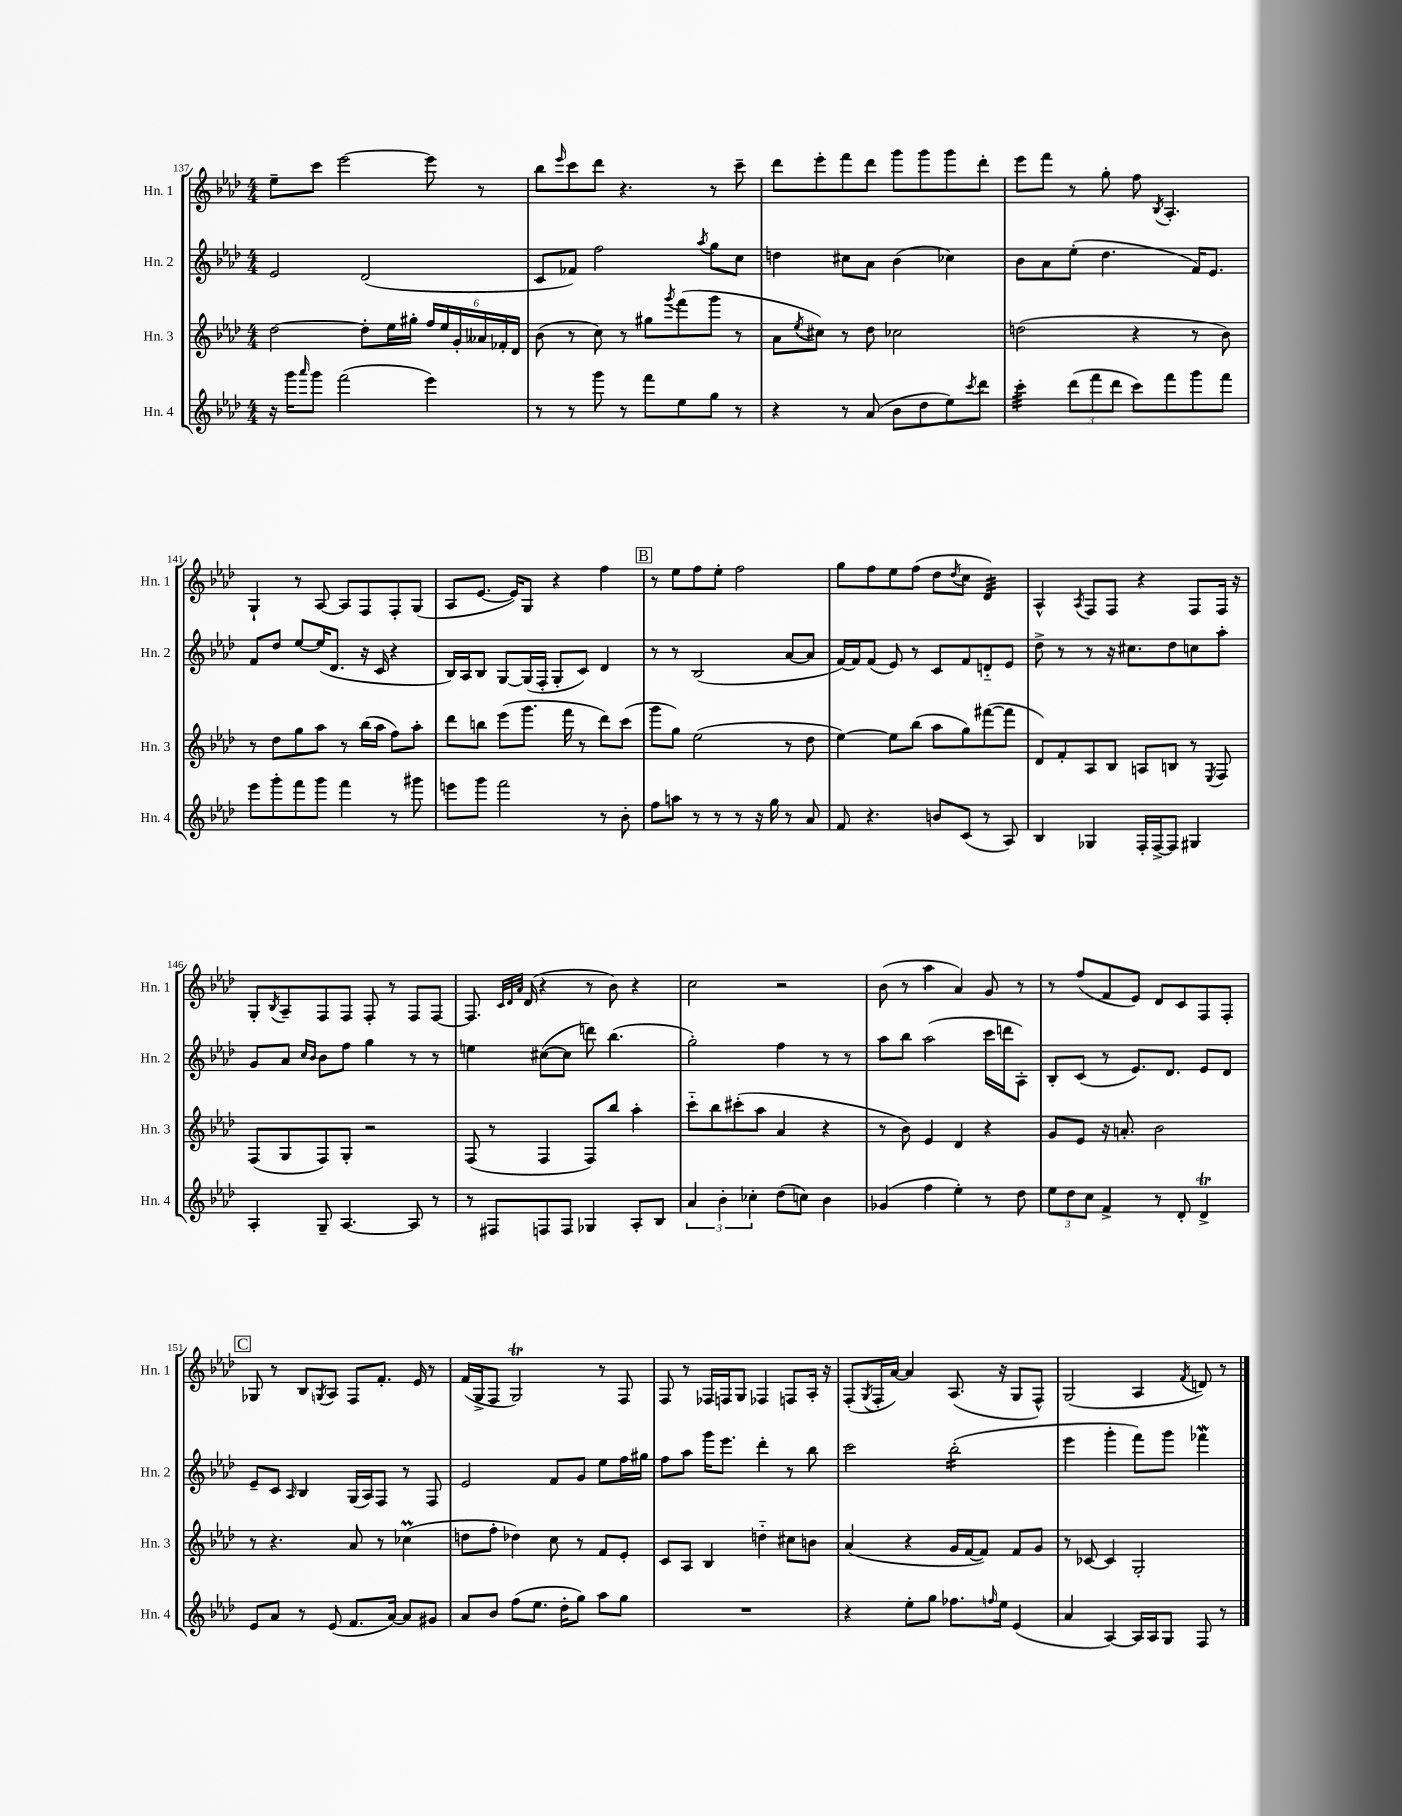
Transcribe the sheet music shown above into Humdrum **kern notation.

**kern	**kern	**kern	**kern
*staff4	*staff3	*staff2	*staff1
*clefG2	*clefG2	*clefG2	*clefG2
*k[b-e-a-d-]	*k[b-e-a-d-]	*k[b-e-a-d-]	*k[b-e-a-d-]
*M4/4	*M4/4	*M4/4	*M4/4
16r	[2dd-	2e-	8ee-~
16ggg	.	.	.
16qqaaa-	.	.	.
8ggg	.	.	8ccc
(2fff	.	.	[2eee-
.	8dd-']	(2d-	.
.	16ee-	.	.
.	16gg#'	.	.
4eee-)	24ff	.	8eee-]
.	24ee-	.	.
.	24g'	.	.
.	24a--	.	8r
.	24f-'	.	.
.	24d-	.	.
=	=	=	=
8r	(8b-	8c	8bb-
.	.	.	16qqeee-
8r	8r	8f-)	8ccc
8ggg	8cc)	2ff	8ddd-
8r	8r	.	4.r
8fff	8gg#	.	.
.	8qggg	.	.
8ee-	(8fff	.	.
.	.	8qaa-	.
8gg	8ggg	8gg	8r
8r	8r	8cc	8ccc~
=	=	=	=
4r	8a-	4dd	8ddd-
.	8qee-	.	.
.	8cc#)	.	8eee-'
8r	8r	8cc#	8fff
(8a-	8dd-	8a-	8ddd-
8b-	2cc-	(4b-	8ggg
8dd-	.	.	8ggg
8ee-)	.	4cc-)	8ggg
8qccc	.	.	.
8ddd-	.	.	8ddd-'
=	=	=	=
4ccc'	(2dd	8b-	8eee-
.	.	8a-	8fff
(12ddd-	.	(8ee-'	8r
12fff	.	.	.
.	.	4.dd-	8gg'
12ddd-	.	.	.
8ccc)	4r	.	8ff
.	.	.	8qB-
8fff	.	.	4.A-'
8ggg	8r	16f)	.
.	.	8.e-	.
8fff	8b-)	.	.
=	=	=	=
8eee-	8r	8f	4G`
8ggg'	8dd-	8dd-	.
8fff	8gg	[8ee-	8r
8ggg	8aa-	(16ee-]	[8A-
.	.	8.d-	.
4fff	8r	.	8A-]
.	(16bb-	16r	8F
.	16aa-	16c	.
8r	8ff)	4r	8F'
8ggg#	8aa-'	.	(8G
=	=	=	=
8eee	8ddd-	16B-)	8A-
.	.	16A-	.
8ggg	8bb	8B-	[8.e-
2fff	(8eee-	[8G	.
.	.	.	16e-])
.	8.ggg	(16G]	8G
.	.	16F'	.
.	.	8G'	4r
.	16fff	.	.
.	8r	8c)	.
8r	8ddd-)	4d-	4ff
8b-'	(8ccc	.	.
=	=	=	=
8ff	8ggg	8r	8r
8aa	8gg)	8r	8ee-
8r	(2ee-	(2B-	8ff
8r	.	.	8ee-'
8r	.	.	2ff
16r	.	.	.
16gg	.	.	.
8r	8r	[8a-	.
8a-	8dd-	8a-]	.
=	=	=	=
8f	[4ee-)	[16f)	8gg
.	.	16f]	.
4.r	.	(8f	8ff
.	8ee-]	8e-)	8ee-
.	(8bb-	8r	(8ff
8b	8aa-	8c	8dd-
.	.	.	8qdd-
(8c	8gg)	8f	8cc
8r	([8fff#	8d'~	4d-)
8A-)	8fff#]	8e-	.
=	=	=	=
4B-	8d-)	8dd-^	4A-^^
.	8f'	8r	.
.	.	.	8qA-
4G-	8A-	8r	8F
.	8B-	16r	8F
.	.	8.cc#	.
16F'	8A	.	4r
[16F^	.	.	.
8F]	8B	8dd-	.
4G#	8r	8cc	8F
.	8qE-	.	.
.	8F	8aa-'	16F
.	.	.	16r
=	=	=	=
4A-'	(8F	8g	8G'
.	.	.	8qB-
.	8G	8a-	8A-~
.	.	16qqcc	.
.	.	16qqb-	.
8G~	8F)	8b-	8F
[4.A-	8G'	8ff	8F
.	2r	4gg	8F'
.	.	.	8r
8A-]	.	8r	8F
8r	.	8r	[8F
=	=	=	=
8r	(8F	4ee	8.F]
8F#	8r	.	.
.	.	.	32qqc
.	.	.	32qqd-
.	.	.	32qqa-
.	.	.	(16d-
8F	4F	([8cc#	4r
8F	.	8cc#]	.
4G-	8F)	8ddd)	8r
.	8bb-	(4.bb-	8b-)
8A-'	4aa-'	.	4r
8B-	.	.	.
=	=	=	=
6a-	8ccc'~	2gg')	2cc
.	8bb-	.	.
6b-'	.	.	.
.	(8ccc#'	.	.
6cc-'	.	.	.
.	8aa-	.	.
(8dd-	4a-	4ff	2r
8cc)	.	.	.
4b-	4r	8r	.
.	.	8r	.
=	=	=	=
(4g-	8r	8aa-	(8b-
.	8b-)	8bb-	8r
4ff	4e-	(2aa-	4aa-
4ee-')	4d-	.	4a-)
8r	4r	16ccc	8g
.	.	16ddd	.
8dd-	.	8A-')	8r
=	=	=	=
12ee-	8g	8B-'	8r
12dd-	.	.	.
.	8e-	(8c	(8ff
12cc	.	.	.
4f^	16r	8r	8f
.	8.a'	.	.
.	.	8.e-)	8e-)
8r	2b-	.	8d-
.	.	8.d-	.
8d-'	.	.	8c
4d-^	.	8e-	8F
.	.	8d-	8F'
=	=	=	=
8e-	8r	8e-~	8G-
8a-	4.r	8c	8r
.	.	16qqA-	.
8r	.	4B-	8B-
.	.	.	8qG
(8e-	.	.	8A-
8.f	8a-	(16G	8F
.	.	16A-)	.
.	8r	8F	8.f'
[16a-)	.	.	.
8a-]	(4cc-	8r	.
.	.	.	16e-
8g#	.	8F	8r
=	=	=	=
8a-	8dd	2e-	(16f
.	.	.	16G^
8b-	8ff'	.	8F
(8ff	4dd-)	.	2G)
8.ee-	.	.	.
.	8cc	8f	.
16dd-'	.	.	.
8gg)	8r	8g	.
8aa-	8f	8ee-	8r
8gg	8e-'	16ff	8F
.	.	16gg#	.
=	=	=	=
1r	8c	8ff	8F
.	8A-	8aa-	8r
.	4B-	16ggg	16F-
.	.	8.eee-	16F
.	.	.	8G
.	4dd'~	4ddd-'	4F-
.	8cc#	8r	8F
.	8b	8bb-	16A-'
.	.	.	16r
=	=	=	=
4r	(4a-	2ccc	(8F'
.	.	.	8qG
.	.	.	16F'
.	.	.	[16a-)
8ee-'	4r	.	4a-]
8gg	.	.	.
8.ff-	16g	(2bb-'	(8.A-
.	[16f	.	.
.	8f])	.	.
16qqff	.	.	.
16ee-	.	.	16r
(4e-	8f	.	8G
.	8g	.	8F^^)
=	=	=	=
4a-	8r	4eee-	(2G
.	[8c-	.	.
[4A-)	4c-]	4ggg'	.
16A-]	2G'	8fff)	4A-
16A-	.	.	.
8G	.	8ggg	.
.	.	.	8qf
8F	.	4fff-	8d)
8r	.	.	8r
==	==	==	==
*-	*-	*-	*-
